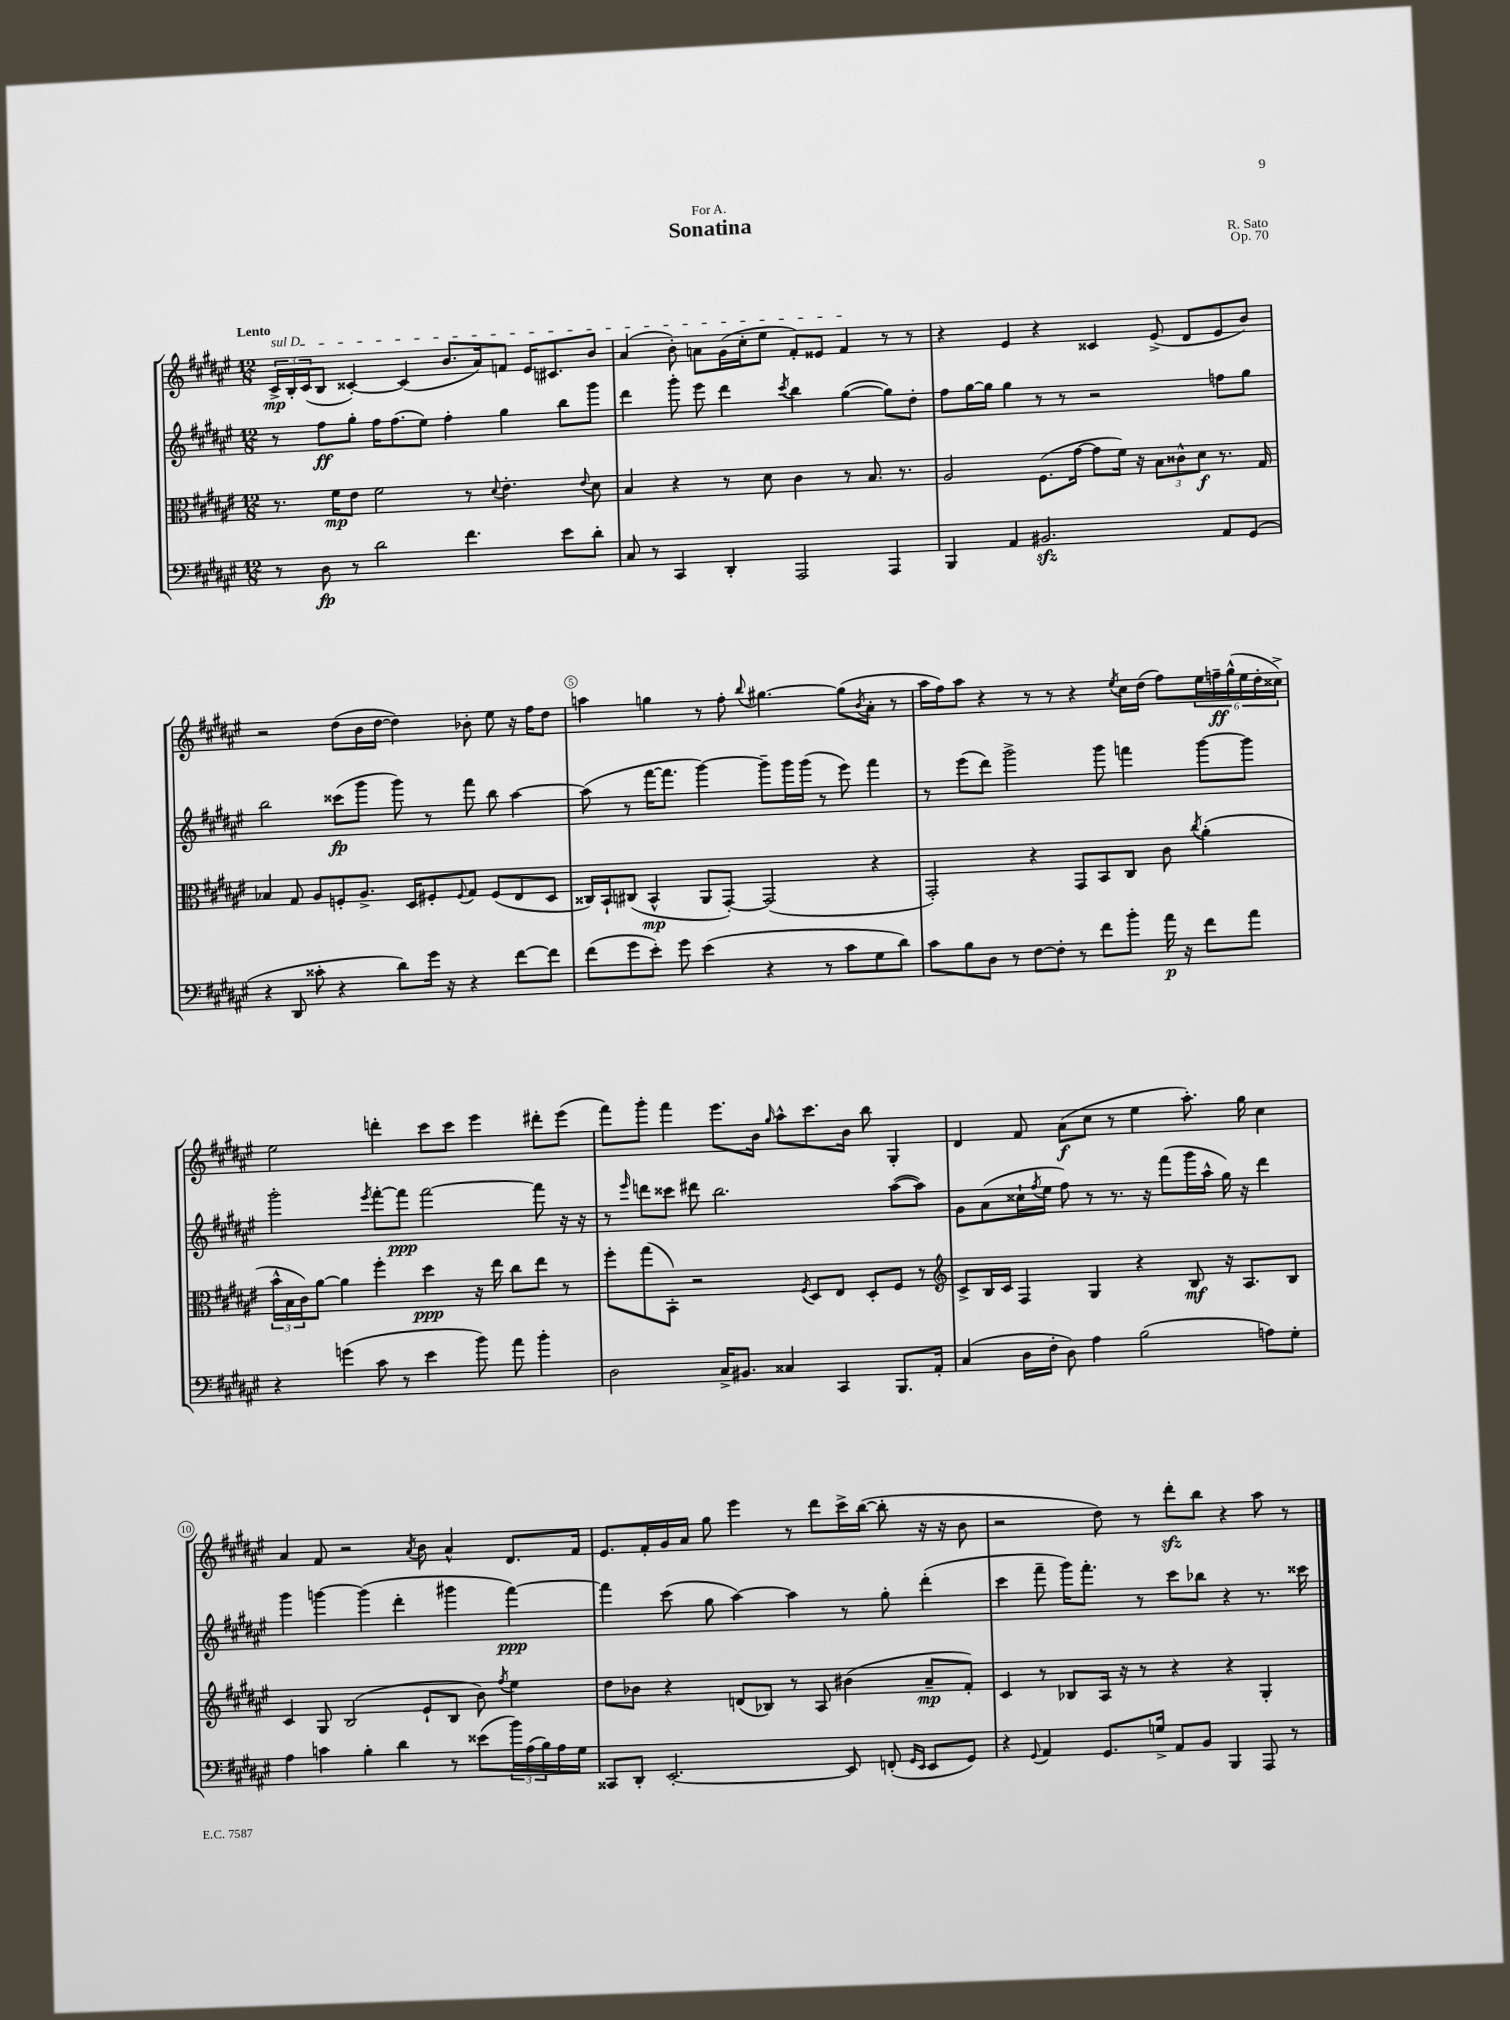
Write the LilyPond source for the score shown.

\header { title = "Sonatina" composer = "R. Sato" dedication = "For A." opus = "Op. 70" }
<<
\new StaffGroup <<
\new Staff = "s0" {
    \clef treble \key fis \major \numericTimeSignature \time 12/8 \tempo "Lento"
    \tuplet 3/2 { \once \override TextSpanner.bound-details.left.text = \markup { \italic "sul D" } cis'16->\mp\startTextSpan b16-. cis'16( } b8 cisis'4~-.) cisis'4( b'8. ais'16) f'8 eis'16 cis'8. b'8 |
    ais'4( b'8-.) a'8 gis'16( cis''16-. eis''8 fis'8-.) eisis'8 fis'4\stopTextSpan r8 r8 |
    r4 eis'4 r4 cisis'4 eis'8->( dis'8 eis'8 b'8) |
    r2 dis''8( b'16 dis''16~ dis''4) bes'8-. eis''8 r16 fis''16 dis''8 |
    a''4 g''4 r8 fis''8-. \appoggiatura { b''8 } gis''4.~ gis''8( \acciaccatura { b'8 } ais'8-. r8 |
    ais''16 fis''16) ais''8 r4 r8 r8 r4 \acciaccatura { eis''8 } cis''16 dis''16( fis''8) \tuplet 6/4 { eis''16 f''16--\ff gis''16-^( eis''16 dis''16-. cisis''16->) } |
    eis''2 d'''4-. cis'''8 cis'''8 eis'''4 dis'''8-. eis'''8( |
    fis'''8) gis'''8-. fis'''4 eis'''8. b'16 \grace { gis''16 } ais''8-^ cis'''8. b'16 b''8 gis4-. |
    dis'4 fis'8 ais'8\f( cis''8 r8 eis''4 ais''8.-.) gis''16 cis''4 |
    ais'4 fis'8 r2 \acciaccatura { ais'8 } b'8 ais'4-^ dis'8. fis'16 |
    eis'8. fis'16-. gis'16 ais'16 gis''8 eis'''4 r8 dis'''8 cis'''16-> b''16~( b''8-. r16 r16 b'8 |
    r2 dis''8) r8 dis'''8-.\sfz b''8 r4 ais''8 r8 \bar "|." |
}
\new Staff = "s1" {
    \clef treble \key fis \major \numericTimeSignature \time 12/8
    r8 fis''8\ff gis''8-. fis''16 fis''8.( eis''8) fis''4-. gis''4 b''8 gis'''8 |
    dis'''4 gis'''8-. eis'''8 dis'''4 \acciaccatura { cis'''8 } b''4 gis''4~( gis''8) dis''8-. |
    fis''8 gis''16~ gis''16 gis''4 r8 r8 r2 f''8 gis''8 |
    b''2 cisis'''8\fp( gis'''8 gis'''8) r8 fis'''8 b''8 ais''4~ |
    ais''8( r8 fis'''16~ fis'''8. gis'''4~) gis'''8-- gis'''16 gis'''16( r8 eis'''8) fis'''4 |
    r8 eis'''8( dis'''8) gis'''2-> gis'''8 f'''4 gis'''8~ gis'''8 |
    gis'''2-. \acciaccatura { eis'''8 } fis'''8~-. fis'''8\ppp fis'''2~ fis'''8 r16 r16 |
    r8 \grace { eis'''16 } d'''8 cisis'''8 dis'''8 b''2. ais''8~( ais''8) |
    gis'8 ais'8( cisis''16-! \acciaccatura { fis''8 } eis''16 fis''8) r8 r8. r16 fis'''8( gis'''16 ais''16-^ gis''16) r16 dis'''4 |
    gis'''4 g'''4~ g'''4( dis'''4-. gis'''4 fis'''4~\ppp) |
    fis'''4 cis'''8( gis''8 ais''4~) ais''4 r8 gis''8-. dis'''4-.( |
    cis'''4 fis'''8-- gis'''16) fis'''8.-. r8 cis'''8 bes''8 r4 r8. cisis'''16 \bar "|." |
}
\new Staff = "s2" {
    \clef alto \key fis \major \numericTimeSignature \time 12/8
    r8. fis'16\mp eis'8 fis'2 r8 \appoggiatura { dis'8 } eis'4.-. \appoggiatura { eis'8 } dis'8 |
    b4 r4 r8 dis'8 cis'4 r8 b8. r8. |
    ais2 fis8.( gis'16~ gis'8 fis'16) r16 \tuplet 3/2 { b8 cisis'8-^ dis'8\f } r8. gis16 |
    bes4 gis8 ais8 f8-. ais8.-> dis16 fis8-. \appoggiatura { fis8 } gis8 fis8( eis8 dis8 |
    cisis16) b,16-! cis8( b,4-^\mp ais,8 gis,8~-.) gis,2( r4 |
    gis,2-.) r4 gis,8 b,8 cis8 cis'8 \acciaccatura { cis''8 } ais'4-.( |
    \tuplet 3/2 { b'16-^ b16 cis'16) } ais'8~ ais'4 fis''4-. dis''4\ppp r16 eis''16 cis''8 eis''8 r8 |
    fis''8-. gis''8( b,8-.) r2 \acciaccatura { fis8 } dis8 eis8 dis8-. fis8 r8 |
    \clef treble cis'8-> b16 cis'16 fis4 gis4 r4 b8\mf r16 ais8. b8 |
    cis'4 gis8 b2( eis'8-! b8 b'8) \acciaccatura { fis''8 } eis''4 |
    dis''8 bes'8 r4 d'8( bes8) r8 ais8 bis'4( ais'8--\mp fis'8-.) |
    cis'4 r8 bes8 ais16 r16 r8 r4 r4 gis4-. \bar "|." |
}
\new Staff = "s3" {
    \clef bass \key fis \major \numericTimeSignature \time 12/8
    r8 dis8\fp r8 dis'2 fis'4. eis'8 dis'8-. |
    cis8 r8 cis,4 dis,4-. ais,,2 ais,,4 |
    b,,4 ais,4 bis,2.\sfz ais,8 gis,8( |
    r4 dis,8 cisis'8-. r4 dis'8) gis'16 r16 r4 fis'8~ fis'8 |
    fis'8( gis'8 eis'8-.) gis'8 eis'4( r4 r8 cis'8 gis8 dis'8) |
    cis'8 b8 dis8 r8 fis8~ fis8-. r8 fis'8 b'8-. ais'16\p r16 fis'8 ais'8 |
    r4 g'4( cis'8 r8 eis'4 b'8) ais'8 b'4-. |
    dis2 cis16-> bis,8. cisis4 cis,4 b,,8. ais,16-. |
    cis4( dis16 fis16-. dis8) ais4 b2( a8) gis8-. |
    ais4 c'4 b4-. dis'4 r8 eisis'8( \tuplet 3/2 { b'16) ais16( b16) } ais16 gis16 |
    cisis,8 dis,8-. eis,2.~-. eis,8 f,8-.( \grace { gis,16 eis,16 } eis,8 gis,8) |
    r4 \appoggiatura { gis,8 } ais,4 gis,8. g16-> ais,8 b,8 b,,4 ais,,8 r8 \bar "|." |
}
>>
>>
\layout { \context { \Score \override BarNumber.break-visibility = ##(#f #t #t) barNumberVisibility = #(every-nth-bar-number-visible 5) \override BarNumber.stencil = #(make-stencil-circler 0.1 0.3 ly:text-interface::print) } }
